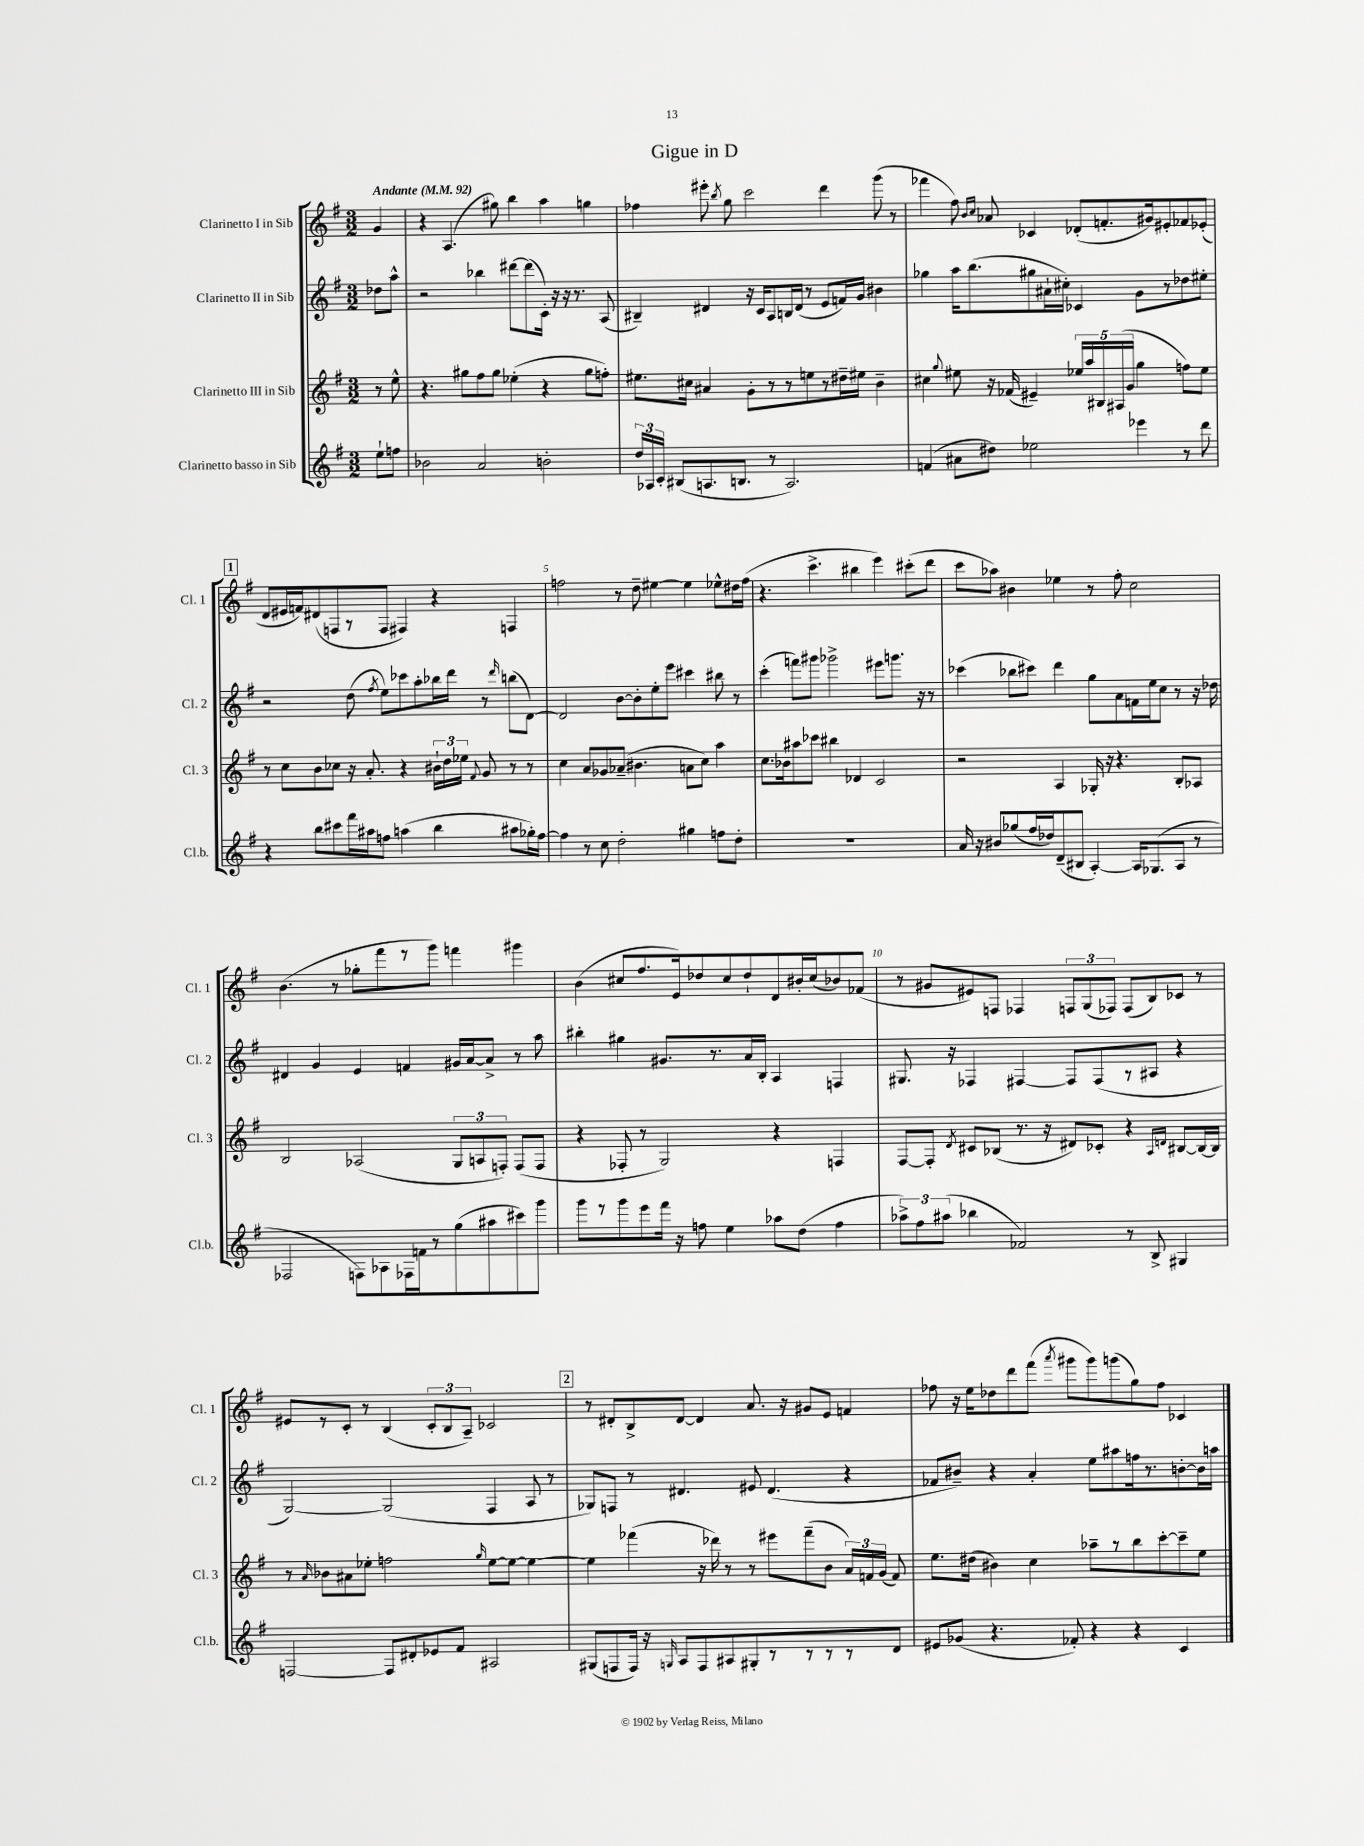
\header { title = "Gigue in D" }
<<
\new StaffGroup <<
\new Staff = "s0" \with { instrumentName = "Clarinetto I in Sib" shortInstrumentName = "Cl. 1" } {
    \clef treble \key g \major \numericTimeSignature \time 3/2 \partial 4 \tempo "Andante" 4 = 92
    \autoBeamOff g'4 |
    r4 a4.( gis''8) b''4 a''4 g''4 |
    fes''4 eis'''8-. \acciaccatura { b''8 } g''8 c'''2 d'''4 g'''8( r8 |
    fes'''4 fis''8) \grace { b'16[ c''16] } aes'8 ces'4 des'8[-.( f'8.-. gis'16) eis'8-. fes'8 ees'8]-.( |
    \mark \markup { \box "1" } d'8[ eis'16 f'16) dis'8( f8 r8 f8] fis4) r4 f4 |
    f''2 r8 d''8-- eis''4~ eis''4 ees''8[-^ dis''16 f''16]( |
    r4. c'''4.-> bis''4 e'''4) cis'''8[-.( d'''8] |
    c'''8[ aes''8]) bis'4 ees''4 r8 fis''8-. c''2 |
    b'4.( r8 ges''8[-. fis'''8 r8 g'''8]) f'''4 gis'''4 |
    b'4( cis''8[ fis''8. e'16) des''8 cis''8 des''8-! d'8 bis'16-. cis''16( bes'8) fes'8]( |
    r8 gis'8[ eis'8) f8] fes4 \tuplet 3/2 { f8[ g8( fes8]) } fes8[( b8) ces'8] r8 |
    eis'8[ r8 c'8]-. r8 b4( \tuplet 3/2 { c'8[-. b8 a8]--) } ces'2 |
    \mark \markup { \box "2" } r8 dis'8[-. b8-> dis'8]~ dis'4 a'8. r16 gis'8[ e'8] f'4 |
    fes''8 r16 e''16[ des''8 d'''8 fis'''8]( \acciaccatura { a'''8 } gis'''8[ gis'''8) g'''8( g''8) fes''8] ces'4 \bar "|." |
}
\new Staff = "s1" \with { instrumentName = "Clarinetto II in Sib" shortInstrumentName = "Cl. 2" } {
    \clef treble \key g \major \numericTimeSignature \time 3/2 \partial 4
    \autoBeamOff des''8[ a''8]-^ |
    r2 bes''4 dis'''8[~ dis'''8( c'16]-.) r16 r16 r8. a8( |
    bis4--) dis'4 r16 c'16[ a8 b16 dis'16]( r8 e'8[ f'16) g'16] bis'4 |
    ges''4 a''16[ b''8.( gis''8 ais'16-! cis''16]-.) ces'4 g'8[ r8 des''8 eis''8]-. |
    \mark \markup { \box "1" } r2 d''8( \acciaccatura { fis''8 } e''8[) ces'''8 a''8-. bes''16 d'''16] r8 \grace { d'''16 } b''8[( d'8]~) |
    d'2 b'8[~ b'8-. e''8-. e'''8] cis'''4 bis''8 r8 |
    c'''4-.( f'''8[) gis'''8] ges'''2-> eis'''8[ g'''8.] r16 r8 |
    ces'''4( bes''8[ cis'''8]) d'''4 g''8[ a'8 f'16 e''16 c''8] r8 r16 des''16 |
    dis'4 g'4 e'4 f'4 gis'16[ a'16~ a'8]-> r8 a''8 |
    bis''4-. gis''4 gis'8.[ r8. a'16 b16]-. a4 f4 |
    gis8. r16 fes4 fis4~ fis8[ fis8( r8 ais8] r4 |
    g2~) g2( fis4 a8 r8 |
    \mark \markup { \box "2" } ges8[) f8] r8 dis'4. eis'8 dis'4.( r4 |
    fes'8[ bis'8]--) r4 a'4-. e''8[ ais''8 f''16 r8. b'8~-. b'16 a''16] \bar "|." |
}
\new Staff = "s2" \with { instrumentName = "Clarinetto III in Sib" shortInstrumentName = "Cl. 3" } {
    \clef treble \key g \major \numericTimeSignature \time 3/2 \partial 4
    \autoBeamOff r8 e''8-^ |
    r4. gis''8[ fis''8 gis''8] ees''4-.( r4 gis''8[ f''8]-.) |
    eis''8.[ cis''16] ais'4 g'8[-. r8 r8 e''8 r8 dis''16-- eis''16] b'4-- |
    cis''4 \appoggiatura { g''8 } eis''8 r16 fes'16( eis'4--) \tuplet 5/4 { ees''16[ a''16 bis16 ais16( g'16] } g''4 f''8[) ees''8] |
    \mark \markup { \box "1" } r8 c''8[ b'8 ces''8] r16 a'8.-. r4 \tuplet 3/2 { bis'16[-! d''16 ees''16] } \appoggiatura { fis'8 } g'8 r8 r8 |
    c''4 a'8[ ges'8 aes'8]--( bis'4. a'8[ c''8]) a''4 |
    c''8.[ bes'16 ais''8 ces'''8] bis''4 des'4 c'2 |
    r2 a4 ges16-. r16 r4. b8[-. aes8] |
    b2 aes2( \tuplet 3/2 { g8[ a8 f8]-.) } f8[( f8] |
    r4 fes8-. r8 g2) r4 f4 |
    fis8[~ fis8]-. \acciaccatura { d'8 } cis'8[ bes8]( r8. r16 dis'8[) ces'8]-. r4 \grace { a16[ d'16] } bis8[~ bis16~ bis16] |
    r8 \grace { a'16 } bes'8[ ais'8 ees''8]-. f''2 \grace { g''16 } ees''8[~ ees''8]~ ees''4~ |
    \mark \markup { \box "2" } ees''4 fes'''4( r16 des'''16) r8 r8 eis'''8[ fes'''8--( b'8] \tuplet 3/2 { a'16[) f'16 g'16]( } f'8) |
    e''8.[ dis''16]( bis'4) c''4 aes''8[-- r8 b''8 c'''8~-. c'''8-- e''8] \bar "|." |
}
\new Staff = "s3" \with { instrumentName = "Clarinetto basso in Sib" shortInstrumentName = "Cl.b." } {
    \clef treble \key g \major \numericTimeSignature \time 3/2 \partial 4
    \autoBeamOff e''8[-! f''8] |
    bes'2 a'2 b'2-. |
    \tuplet 3/2 { d''16[ aes16 c'16]-. } bis8[( a8. b8.] r8 a2.) |
    f'4( ais'8[ dis''8]) ees''2 ees'''4 r8 d'''8 |
    \mark \markup { \box "1" } r4 b''8[ cis'''8 fis'''16 ais''16 f''8] a''4( b''4 ais''8[ ges''16-.) f''16]~ |
    f''4 r8 c''8 d''2-. gis''4 f''8[ d''8]-. |
    R1. |
    a'16 r16 bis'8[ ges''8( fis''16 des''16) d'8--( bis8] a4~-.) a16[ ges8.( a8] r8 |
    fes2 f8[) aes8 fes16 f'16 r8 g''8( ais''8 cis'''8) g'''8] |
    g'''8[ r8 g'''8 e'''8 fis'''16] r16 f''8 e''4 aes''8[ d''8]( f''4 |
    \tuplet 3/2 { aes''8[->) fis''8 ais''8]( } bes''4 fes'2) r8 b8-> gis4 |
    f2~ f8[ dis'8-. ees'8 fis'8] ais2 |
    \mark \markup { \box "2" } gis8[( f8 f16]) r16 \grace { g16 } a8[ f8 ais8 gis8-. r8 r8 r8 r8 d'8] |
    eis'8[ ges'8]( r4. fes'8-.) r4 r4 c'4 \bar "|." |
}
>>
>>
\layout { \context { \Score \override BarNumber.break-visibility = ##(#f #t #t) barNumberVisibility = #(every-nth-bar-number-visible 5) } }
